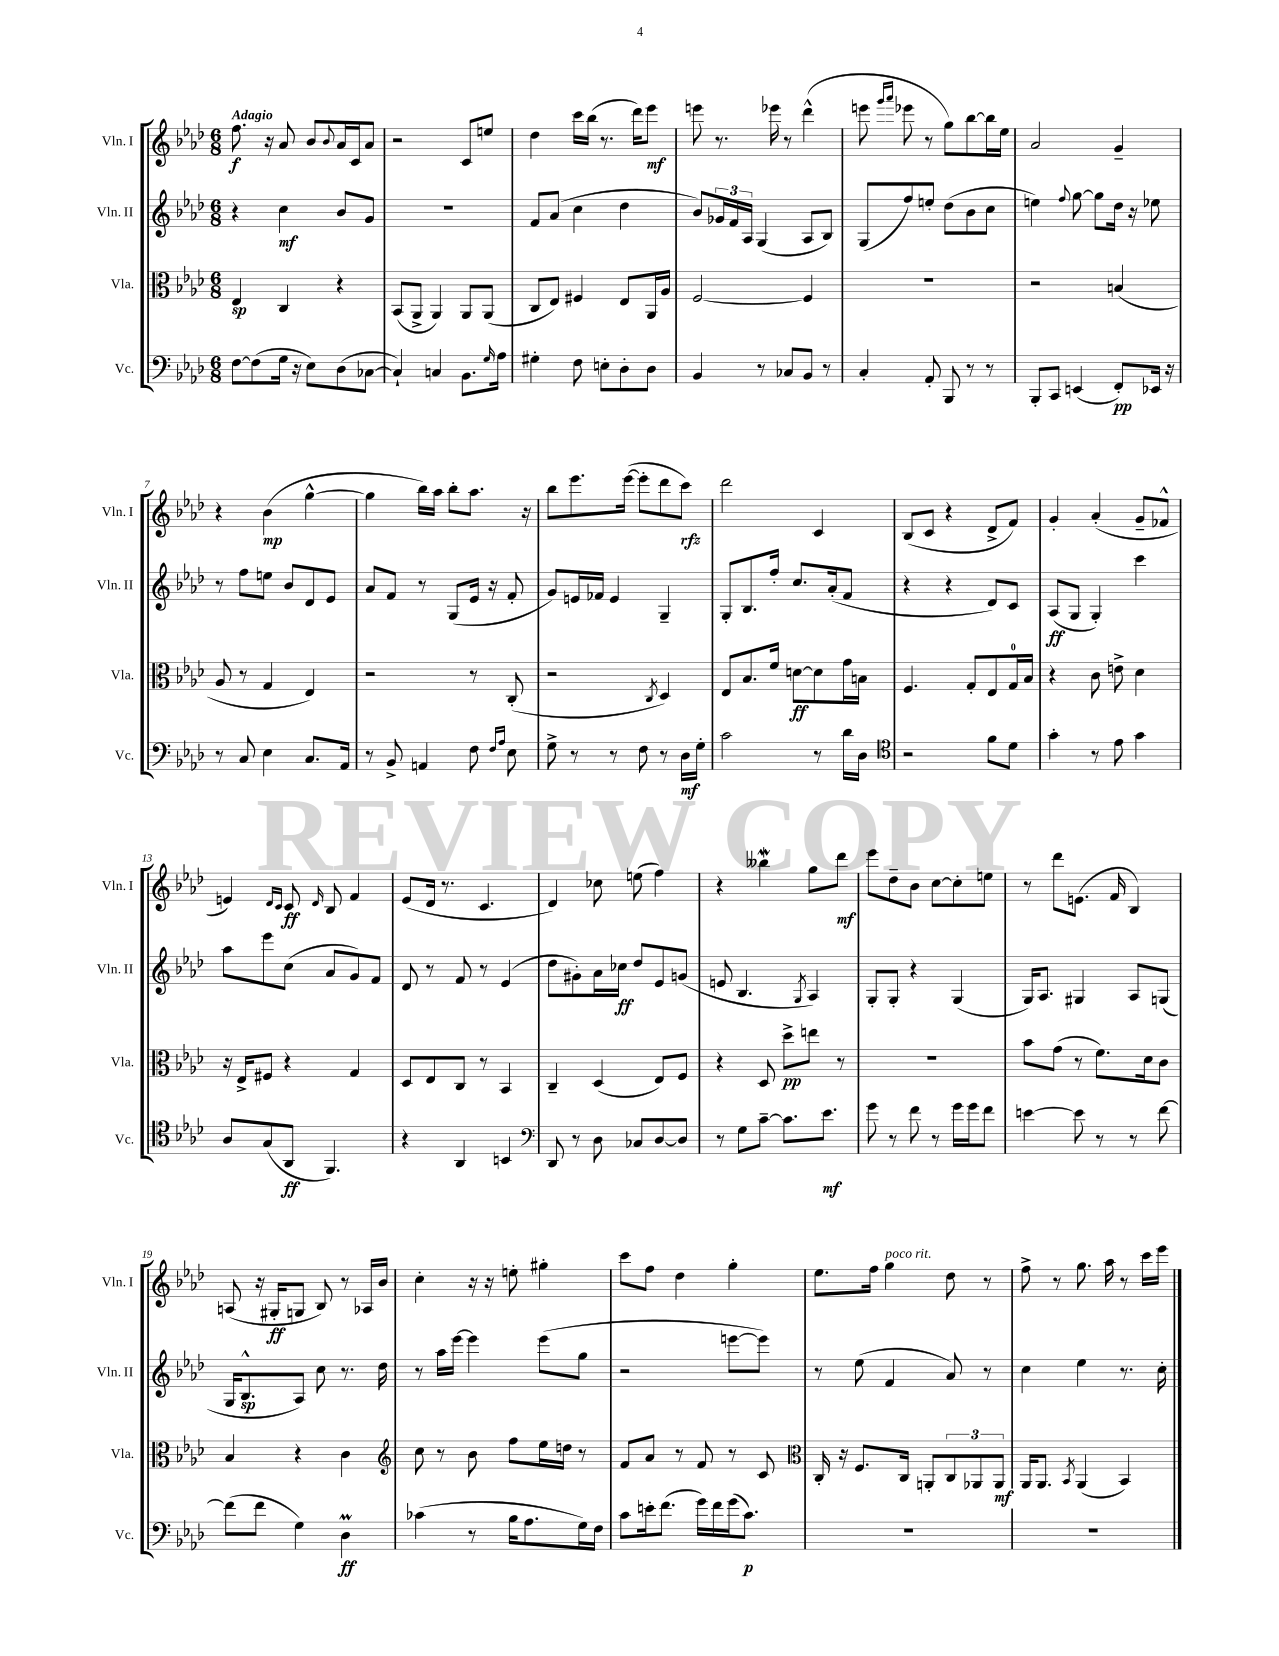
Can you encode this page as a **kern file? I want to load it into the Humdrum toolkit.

**kern	**kern	**kern	**kern
*staff4	*staff3	*staff2	*staff1
*clefF4	*clefC3	*clefG2	*clefG2
*k[b-e-a-d-]	*k[b-e-a-d-]	*k[b-e-a-d-]	*k[b-e-a-d-]
*M6/8	*M6/8	*M6/8	*M6/8
[8F\L	4E-/	4r	8.ff\
(8F\]	.	.	.
.	.	.	16r
16G\Jk	4C/	4cc\	8a-/
16r	.	.	.
8E-\L)	.	.	8b-/L
.	.	.	8qqb-/
(8D-\	4r	8b-/L	16a-/L
.	.	.	16c/J
[8C-\J	.	8g/J	8a-/J
=	=	=	=
4C-`/])	(8BB-/L	2.r	2r
.	8AA-^/J	.	.
4C/	4AA-/)	.	.
8.BB-\L	8AA-/L	.	8c/L
.	(8AA-/J	.	8ee/J
16qqG/	.	.	.
16A-\Jk	.	.	.
=	=	=	=
4G#'\	8C/L	8f/L	4dd-\
.	8E-/J)	(8a-/J	.
8F\	4F#/	4cc\	16ccc\LL
.	.	.	(16bb-\JJ
8E'\L	.	.	8.r
8D-'\	8E-/L	4dd-\	.
.	.	.	16ddd-\LK)
8D-\J	16AA-/L	.	8eee-\J
.	16A-/JJ	.	.
=	=	=	=
4BB-/	[2F/	8b-/L)	8eee\
.	.	24g-/L	8.r
.	.	24f/	.
.	.	24A-/JJ	.
8r	.	(4G/	.
.	.	.	16eee-\
8C-/L	.	.	8r
8BB-/J	4F/]	8A-/L	(4ddd-^^\
8r	.	8B-/J)	.
=	=	=	=
4C'/	2.r	(8G/L	8eee\
.	.	.	16qqggg/LL
.	.	.	16qqaaa-/JJ
.	.	8ff/)	8eee-\
8AA-'/	.	8ee'/J	8r
8BBB-/	.	(8dd-\L	8gg\L)
8r	.	8b-\	[8bb-\
8r	.	8cc\J	16bb-\]L
.	.	.	16ee-\JJ
=	=	=	=
8BBB-'/L	2r	4ee\)	2a-/
8CC/J	.	.	.
.	.	8qqff/	.
(4EE/	.	[8gg\	.
.	.	8gg\]L	.
8FF'/L)	(4B/	16dd-\Jk	4g~/
.	.	16r	.
16EE-/Jk	.	8ee-\	.
16r	.	.	.
=	=	=	=
8r	8A-/	8r	4r
8C/	8r	8ff\L	.
4E-\	4G/	8ee\J	(4b-\
.	.	8b-/L	.
8.C/L	4E-/)	8d-/	[4gg^^\
.	.	8e-/J	.
16AA-/Jk	.	.	.
=	=	=	=
8r	2r	8a-/L	4gg\]
8BB-^/	.	8f/J	.
4AA/	.	8r	16bb-\LL)
.	.	.	16aa-\JJ
.	.	(8G/L	8bb-'\L
8F\	8r	16e-/Jk	8.aa-\J
.	.	16r	.
16qqF/LL	.	.	.
16qqA-/JJ	.	.	.
8E-\	(8C'/	8f'/	.
.	.	.	16r
=	=	=	=
8G^\	2r	8g/L)	8bb-\L
8r	.	16e/L	8.eee-\
.	.	16f-/JJ	.
8r	.	4e/	.
.	.	.	([16eee-\Jk
8F\	.	.	8eee-'\]L
.	8qC/	.	.
8r	4D-/)	4G~/	8ddd-\
16D-\LL	.	.	8ccc\J)
16G'\JJ	.	.	.
=	=	=	=
2c\	8E-/L	8G'/L	2ddd-\
.	8.B-/	8.B-/	.
.	16f/Jk	16ff'/Jk	.
.	[8d\L	8.cc/L	.
8r	8d\]	.	4c/
.	.	(16a-'/k	.
16d-\LL	16g\L	8f/J	.
16D-\JJ	16B\JJ	.	.
=	=	=	=
*clefC4	*	*	*
2r	4.F/	4r	(8B-/L
.	.	.	8c/J
.	.	4r	4r
.	8G'/L	.	.
8f\L	8E-/	8d-/L)	8d-^/L
8d-\J	16G/L	8c/J	8f/J)
.	16B-/JJ	.	.
=	=	=	=
4g'\	4r	(8A-/L	4g'/
.	.	8G/J	.
8r	8c\	4G'/)	(4a-'/
8e-\	8e^\	.	.
4g\	4d-\	4ccc\	8g~/L
.	.	.	8f-^^/J
=	=	=	=
8A-/L	16r	8aa-\L	4e/)
.	16E-^/LK	.	.
(8G/	8F#/J	8eee-\	.
.	.	.	16qqd-/LL
.	.	.	16qqc/JJ
8AA-/J	4r	(8cc\J	8c/
.	.	.	16qqd-/
4.FF/)	.	8a-/L	8B-/
.	4G/	8g/)	4f/
.	.	8f/J	.
=	=	=	=
4r	8D-/L	8d-/	(8e-/L
.	8E-/	8r	16d-/Jk
.	.	.	8.r
4AA-/	8C/J	8f/	.
.	8r	8r	4.c/
4BB/	4BB-/	(4e-/	.
=	=	=	=
*clefF4	*	*	*
8DD-/	4C~/	8dd-\L	4d-/)
8r	.	8g#'\)	.
8D-\	(4D-/	16a-\L	8cc-\
.	.	16cc-\JJ	.
8C-/L	.	8dd-/L	(8ee\
[8D-/	8E-/L)	8e-/	4ff\)
8D-/]J	8F/J	(8g/J	.
=	=	=	=
8r	4r	8e/	4r
8G\L	.	4.B-/	.
[8c~\J	8D-/	.	4bb--\
8.c\]L	8dd-^\L	.	.
.	.	8qG/	.
.	8ee\J	4A-/)	8gg\L
8.e-\J	.	.	.
.	8r	.	8ddd-\J
=	=	=	=
8g\	2.r	8G'/L	8eee-\L
8r	.	8G'/J	8dd-~\
8f\	.	4r	8b-\J
8r	.	.	[8cc\L
16g\LL	.	(4G/	8cc'\]
16g\J	.	.	.
8f\J	.	.	8ee\J
=	=	=	=
[4e\	8b-\L	16G/LK)	8r
.	.	8.A-/J	.
.	(8g\J	.	8ddd-\L
8e\]	8r	4G#/	(8.e\J
8r	8.f\L)	.	.
.	.	.	16f/
8r	.	8A-/L	4B-/)
.	16d-\k	.	.
[8f\	8c\J	(8G/J	.
=	=	=	=
(8f\]L	4B-/	16G/LK	(8A/
.	.	8.B-^^/	.
8f\J	.	.	16r
.	.	.	16G#'/LK
4G\)	4r	8A-/J)	8G/J
.	.	8cc\	8B-/)
4D-\	4c\	8.r	8r
.	.	.	16A-/LL
.	.	16dd-\	16b-/JJ
=	=	=	=
*	*clefG2	*	*
(4c-\	8cc\	8r	4cc'\
.	8r	16aa-\LL	.
.	.	[16eee-\JJ	.
8r	8b-\	4eee-\]	16r
.	.	.	16r
16B-\LK	8ff\L	.	8ee'\
8.A-\	.	.	.
.	16ee-\L	(8eee-\L	4gg#'\
.	16dd\JJ	.	.
16G\L)	8r	8gg\J	.
16F\JJ	.	.	.
=	=	=	=
8c\L	8f/L	2r	8ccc\L
16e'\k	8a-/J	.	8ff\J
(8.f\J	.	.	.
.	8r	.	4dd-\
16g\LL)	8f/	.	.
16f\	.	.	.
(16g\J	8r	[8eee\L	4gg'\
8.c\J)	.	.	.
.	8c/	8eee\]J)	.
=	=	=	=
*	*clefC3	*	*
2.r	16C'/	8r	8.ee-\L
.	16r	.	.
.	8.F/L	(8ee-\	.
.	.	.	16ff\Jk
.	.	4f/	4gg\
.	16C/Jk	.	.
.	8AA'/L	.	.
.	12C/	8a-/)	8dd-\
.	12AA-/	.	.
.	.	8r	8r
.	12AA-/J	.	.
=	=	=	=
2.r	16AA-/LK	4cc\	8ff^\
.	8.AA-/J	.	.
.	.	.	8r
.	8qBB-/	.	.
.	(4AA-/	4ee-\	8.gg\
.	.	.	16aa-\
.	4BB-/)	8.r	8r
.	.	.	16ccc\LL
.	.	16cc'\	16eee-\JJ
==	==	==	==
*-	*-	*-	*-
